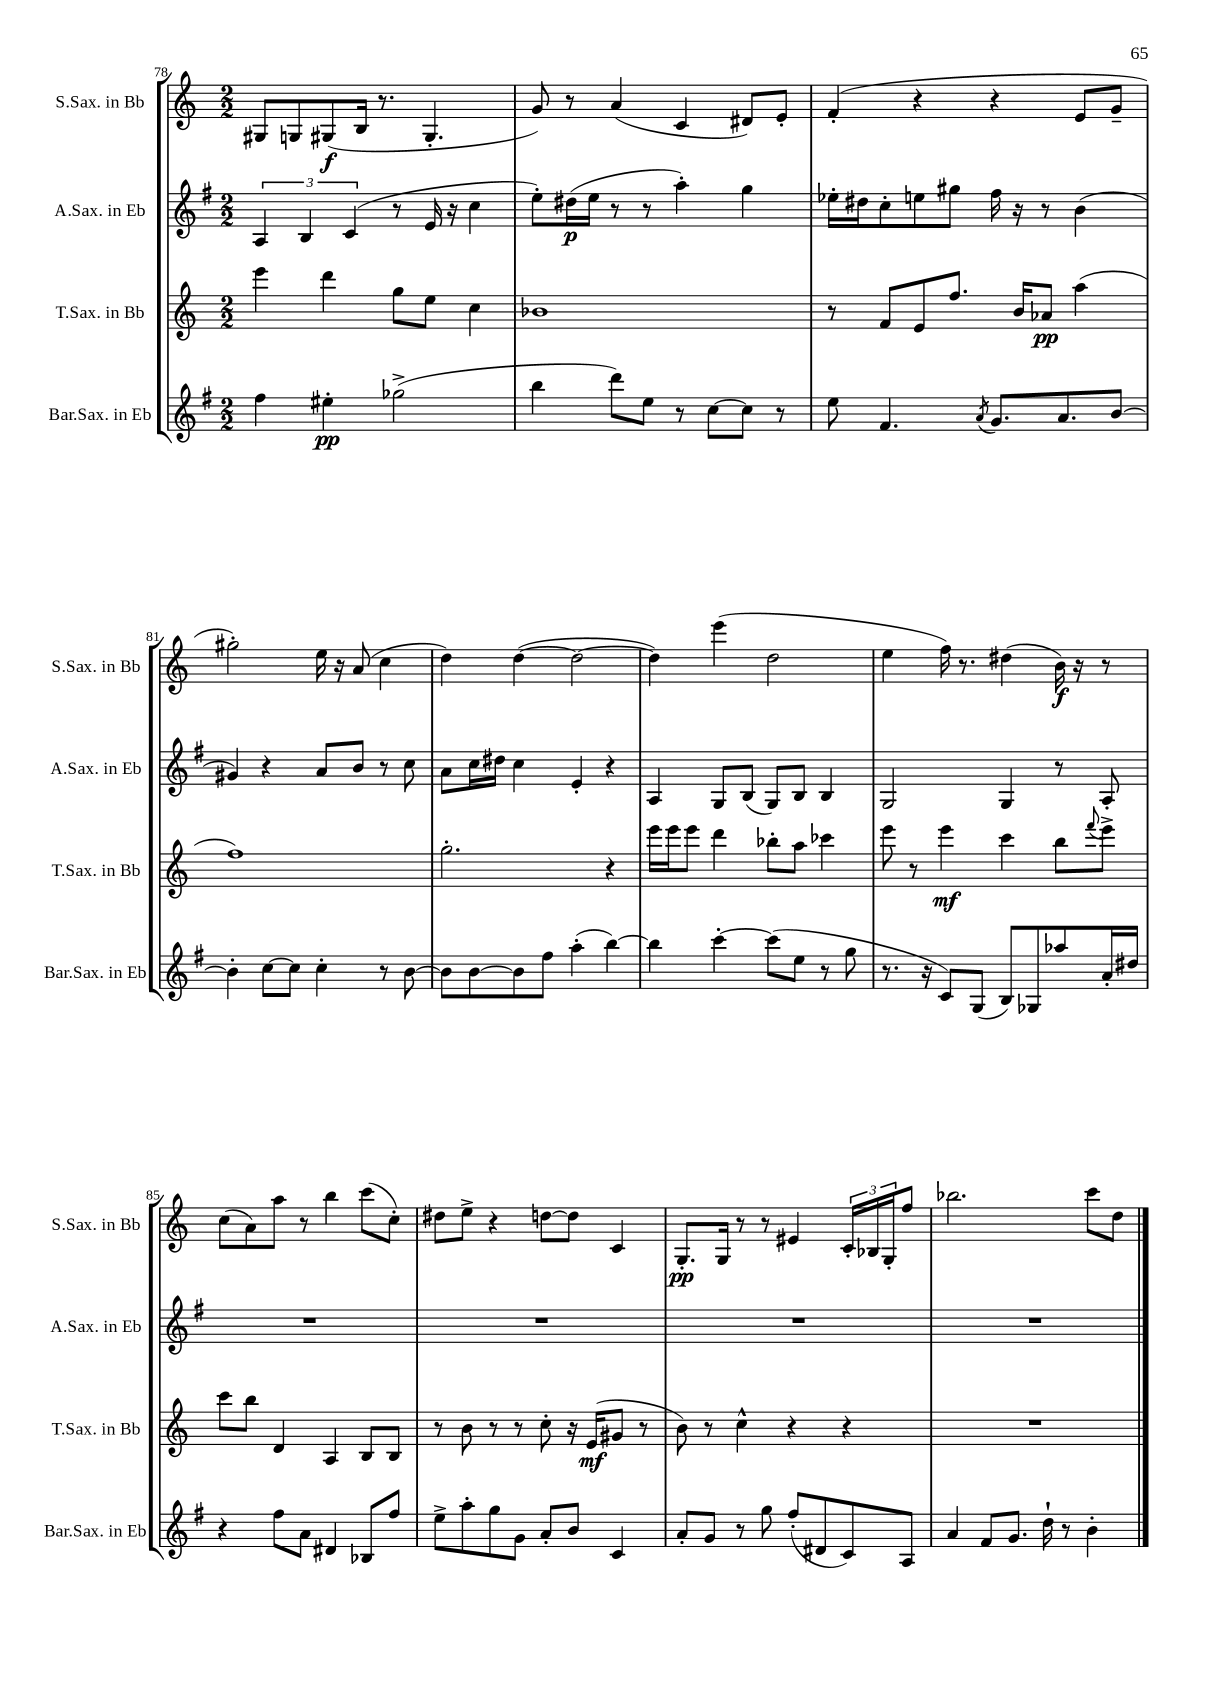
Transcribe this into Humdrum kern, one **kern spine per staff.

**kern	**kern	**kern	**kern
*staff4	*staff3	*staff2	*staff1
*clefG2	*clefG2	*clefG2	*clefG2
*k[f#]	*k[]	*k[f#]	*k[]
*M2/2	*M2/2	*M2/2	*M2/2
4ff#\	4eee\	6A/	8G#/L
.	.	.	8G/
.	.	6B/	.
4ee#'\	4ddd\	.	(8G#/
.	.	(6c/	.
.	.	.	16B/Jk
.	.	.	8.r
(2gg-^\	8gg\L	8r	.
.	8ee\J	16e/	4.G#'/
.	.	16r	.
.	4cc\	4cc\	.
=	=	=	=
4bb\	1b-	8ee'\L)	8g/)
.	.	(16dd#\L	8r
.	.	16ee\JJ	.
8ddd\L)	.	8r	(4a/
8ee\J	.	8r	.
8r	.	4aa'\)	4c/
[8cc\L	.	.	.
8cc\]J	.	4gg\	8d#/L)
8r	.	.	8e'/J
=	=	=	=
8ee\	8r	16ee-'\LL	(4f'/
.	.	16dd#\J	.
4.f#/	8f/L	8cc'\	.
.	8e/	8ee\	4r
.	8.ff/J	8gg#\J	.
8qa/	.	.	.
8.g/L	.	16ff#\	4r
.	16b/LK	16r	.
.	8a-/J	8r	.
8.a/	.	.	.
.	(4aa\	(4b\	8e/L
[8b/J	.	.	8g~/J
=	=	=	=
4b'\]	1ff)	4g#/)	2gg#'\)
[8cc\L	.	4r	.
8cc\]J	.	.	.
4cc'\	.	8a/L	16ee\
.	.	.	16r
.	.	8b/J	(8a/
8r	.	8r	4cc\
[8b\	.	8cc\	.
=	=	=	=
8b\]L	2.gg'\	8a\L	4dd\)
[8b\	.	16cc\L	.
.	.	16dd#\JJ	.
8b\]	.	4cc\	([4dd\
8ff#\J	.	.	.
(4aa'\	.	4e'/	2dd\_
[4bb\)	4r	4r	.
=	=	=	=
4bb\]	16eee\LL	4A/	4dd\])
.	16eee\J	.	.
.	8eee\J	.	.
[4ccc'\	4ddd\	8G/L	(4eee\
.	.	(8B/J	.
(8ccc\]L	8bb-'\L	8G/L)	2dd\
8ee\J	8aa\J	8B/J	.
8r	4ccc-\	4B/	.
8gg\	.	.	.
=	=	=	=
8.r	8eee\	2G/	4ee\
.	8r	.	.
16r	.	.	.
8c/L)	4eee\	.	16ff\)
.	.	.	8.r
(8G/J	.	.	.
8B/L)	4ccc\	4G/	(4dd#\
8G-/	.	.	.
8aa-/	8bb\L	8r	16b\)
.	.	.	16r
.	8qqfff/	.	.
16a'/L	8eee^\J	8A'/	8r
16dd#/JJ	.	.	.
=	=	=	=
4r	8ccc\L	1r	(8cc\L
.	8bb\J	.	8a\)
8ff#\L	4d/	.	8aa\J
8a\J	.	.	8r
4d#/	4A/	.	4bb\
8B-/L	8B/L	.	(8ccc\L
8ff#/J	8B/J	.	8cc'\J)
=	=	=	=
8ee^\L	8r	1r	8dd#\L
8aa'\	8b\	.	8ee^\J
8gg\	8r	.	4r
8g\J	8r	.	.
8a'/L	8cc'\	.	[8dd\L
8b/J	16r	.	8dd\]J
.	(16e/LK	.	.
4c/	8g#/J	.	4c/
.	8r	.	.
=	=	=	=
8a'/L	8b\)	1r	8.G'/L
8g/J	8r	.	.
.	.	.	16G/Jk
8r	4cc^^\	.	8r
8gg\	.	.	8r
(8ff#'/L	4r	.	4e#/
8d#/	.	.	.
8c/)	4r	.	24c'/LL
.	.	.	24B-/
.	.	.	24G'/J
8A/J	.	.	8ff/J
=	=	=	=
4a/	1r	1r	2.bb-\
8f#/L	.	.	.
8.g/J	.	.	.
16dd`\	.	.	.
8r	.	.	.
4b'\	.	.	8ccc\L
.	.	.	8dd\J
==	==	==	==
*-	*-	*-	*-
